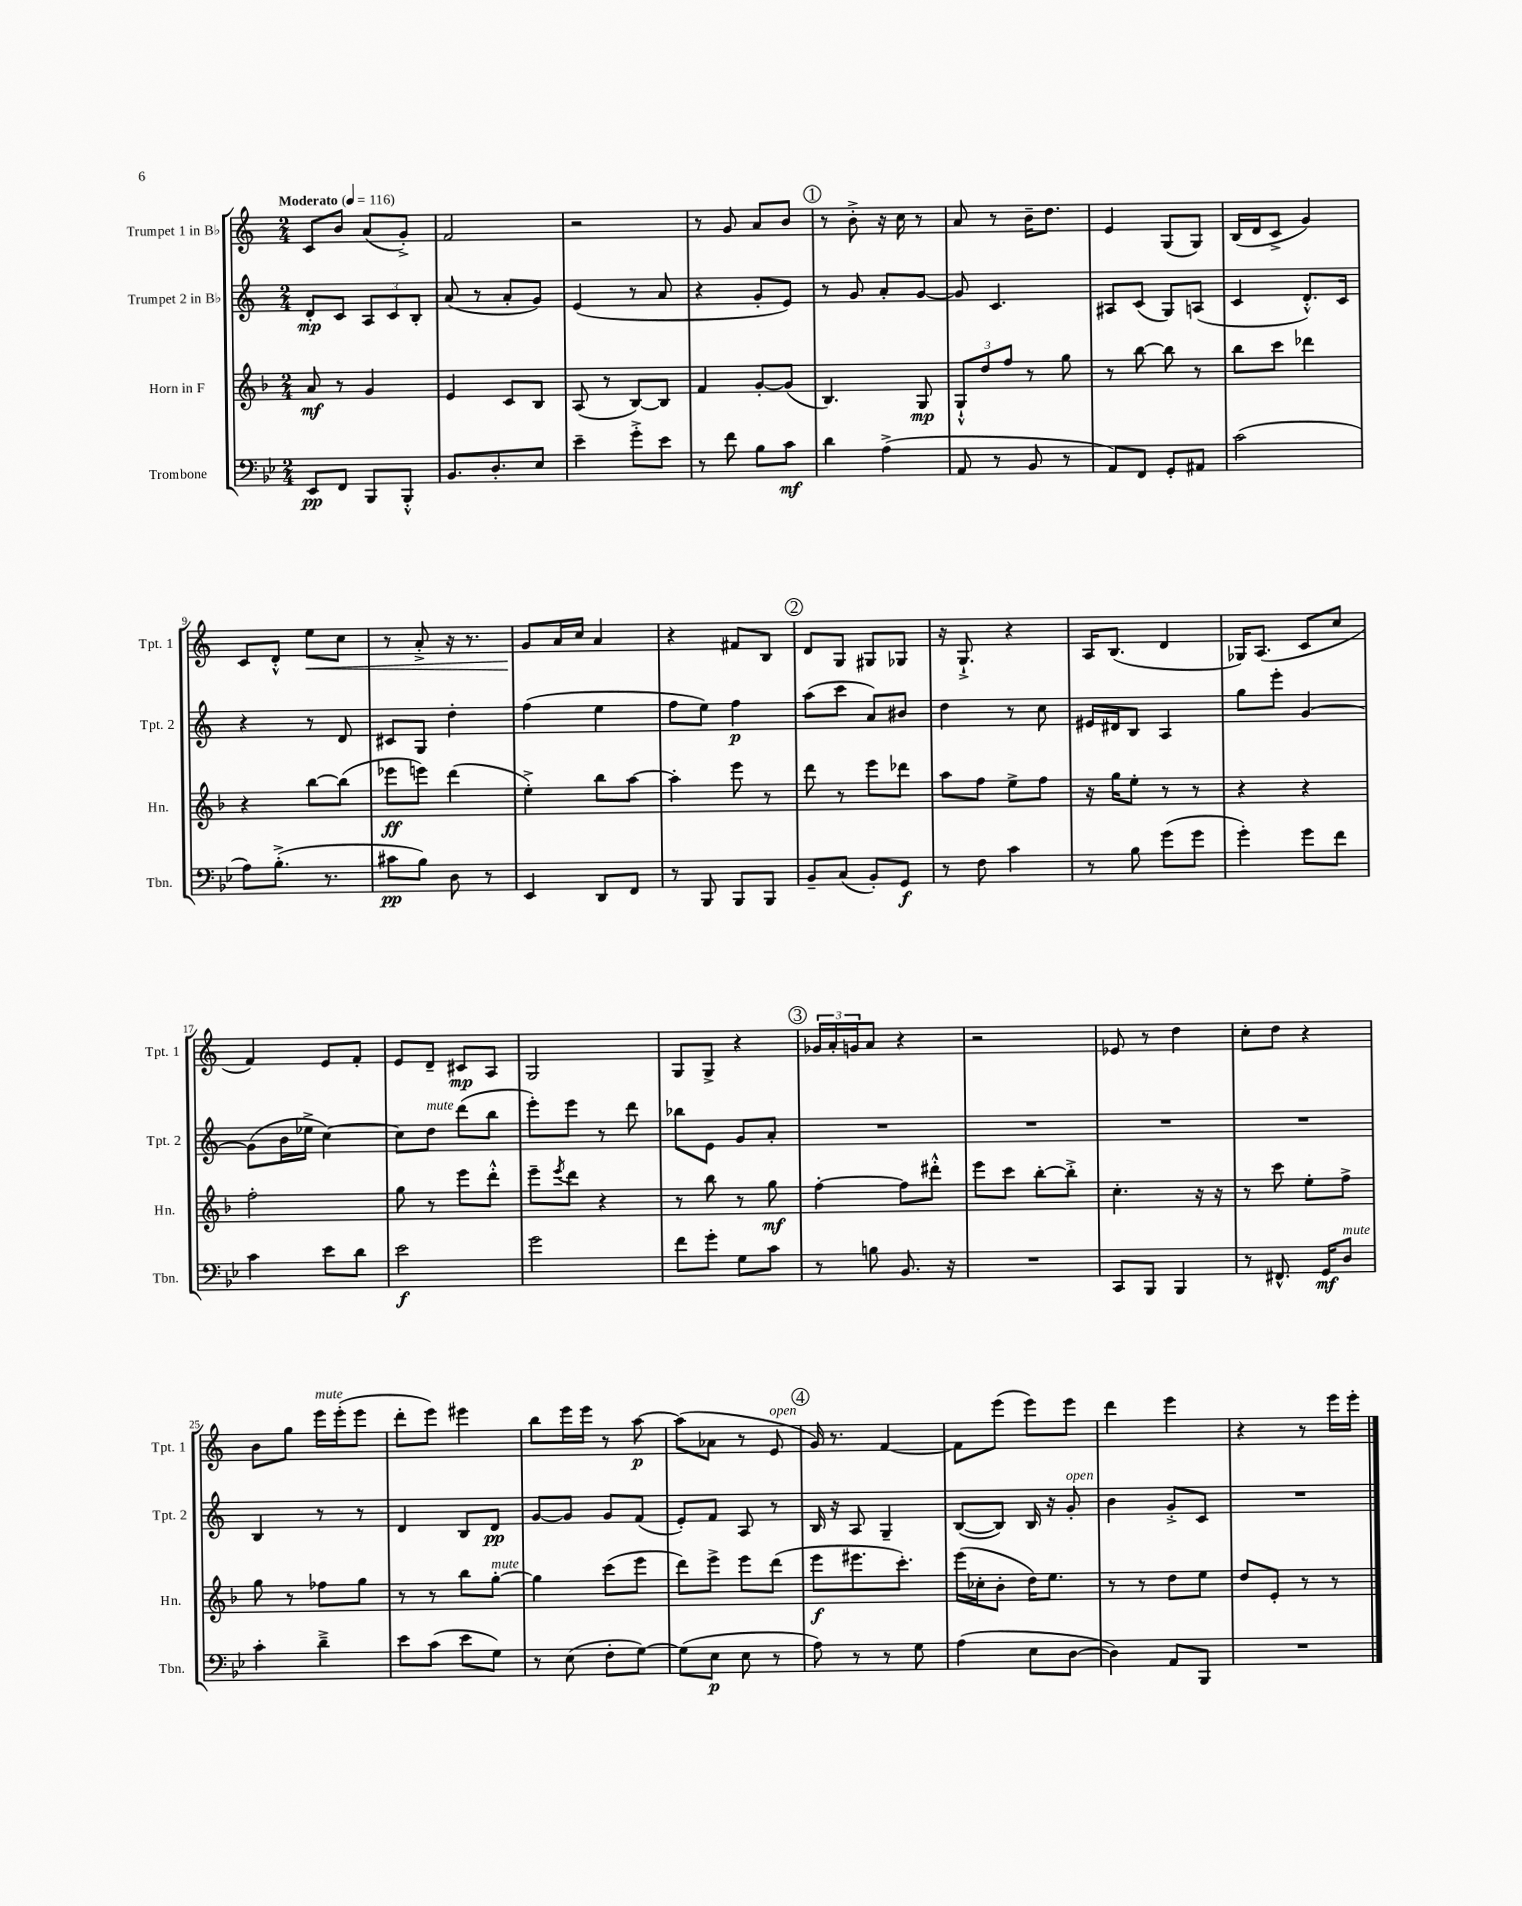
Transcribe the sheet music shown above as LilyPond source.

<<
\new StaffGroup <<
\new Staff = "s0" \with { instrumentName = "Trumpet 1 in Bb" shortInstrumentName = "Tpt. 1" } {
    \clef treble \key c \major \numericTimeSignature \time 2/4 \tempo "Moderato" 4 = 116
    c'8 b'8 a'8( g'8-.->) |
    f'2 |
    r2 |
    r8 g'8 a'8 b'8 |
    \mark \markup { \circle "1" } r8 b'8-.-> r16 c''16 r8 |
    a'8 r8 b'16-- d''8. |
    e'4 g8( g8) |
    b16( d'16 c'8-> g'4) |
    c'8 d'8-.-^ e''8\< c''8 |
    r8 a'8-.-> r16 r8. |
    g'8\! a'16 c''16 a'4 |
    r4 fis'8 b8 |
    \mark \markup { \circle "2" } d'8 g8 gis8 ges8 |
    r16 g8.-!-> r4 |
    a16 b8.( d'4 |
    ges16) a8.( c'8 c''8 |
    f'4) e'8 f'8-. |
    e'8 d'8-- cis'8\mp a8 |
    g2 |
    g8 g8-> r4 |
    \mark \markup { \circle "3" } \tuplet 3/2 { ges'16 a'16-. g'16 } a'8 r4 |
    r2 |
    ees'8 r8 d''4 |
    c''8-. d''8 r4 |
    b'8 g''8 e'''16^\markup { \italic "mute" } e'''16-.( e'''8 |
    d'''8-. e'''8) eis'''4 |
    b''8 e'''16 e'''16 r8 a''8~\p |
    a''8( aes'8 r8 e'8^\markup { \italic "open" } |
    \mark \markup { \circle "4" } g'16) r8. f'4~ |
    f'8 e'''8( e'''8) e'''8 |
    d'''4 e'''4 |
    r4 r8 e'''16 e'''16-. \bar "|." |
}
\new Staff = "s1" \with { instrumentName = "Trumpet 2 in Bb" shortInstrumentName = "Tpt. 2" } {
    \clef treble \key c \major \numericTimeSignature \time 2/4
    d'8-.\mp c'8 \tuplet 3/2 { a8 c'8 b8-. } |
    a'8( r8 a'8-. g'8) |
    e'4( r8 a'8 |
    r4 g'8-. e'8) |
    \mark \markup { \circle "1" } r8 g'8 a'8-. g'8~ |
    g'8 c'4. |
    ais8 c'8( g8) a8( |
    c'4 d'8.-.-^) c'16 |
    r4 r8 d'8 |
    cis'8 g8 d''4-. |
    f''4( e''4 |
    f''8 e''8) f''4\p |
    \mark \markup { \circle "2" } a''8( c'''8 a'8) bis'8 |
    d''4 r8 c''8 |
    eis'16 dis'16 b8 a4 |
    g''8 e'''8-. g'4~ |
    g'8( b'16 ees''16-> c''4~) |
    c''8 d''8^\markup { \italic "mute" } d'''8( b''8 |
    e'''8-.) e'''8 r8 d'''8 |
    bes''8 e'8 g'8 a'8-. |
    \mark \markup { \circle "3" } R2 |
    R2 |
    R2 |
    R2 |
    b4 r8 r8 |
    d'4 b8 d'8\pp |
    g'8~ g'8 g'8 f'8( |
    e'8-.) f'8 a8 r8 |
    \mark \markup { \circle "4" } b16 r16 a8 g4-- |
    b8~( b8) b16 r16 g'8-.^\markup { \italic "open" } |
    b'4 g'8-.-> c'8 |
    R2 \bar "|." |
}
\new Staff = "s2" \with { instrumentName = "Horn in F" shortInstrumentName = "Hn." } {
    \clef treble \key f \major \numericTimeSignature \time 2/4
    a'8\mf r8 g'4 |
    e'4 c'8 bes8 |
    a8( r8 bes8~) bes8 |
    f'4 g'8~-. g'8( |
    \mark \markup { \circle "1" } bes4.) g8\mp |
    \tuplet 3/2 { g8-!-^ d''8 f''8 } r8 g''8 |
    r8 bes''8~ bes''8 r8 |
    bes''8 c'''8 des'''4 |
    r4 bes''8~ bes''8( |
    ees'''8\ff e'''8) d'''4( |
    e''4-.->) bes''8 a''8~ |
    a''4-. e'''8 r8 |
    \mark \markup { \circle "2" } d'''8 r8 e'''8 des'''8 |
    a''8 f''8 e''8-> f''8 |
    r16 g''16 e''8-. r8 r8 |
    r4 r4 |
    f''2-. |
    g''8 r8 e'''8 d'''8-.-^ |
    e'''8-- \acciaccatura { e'''8 } d'''8 r4 |
    r8 bes''8 r8 g''8\mf |
    \mark \markup { \circle "3" } f''4~-. f''8 dis'''8-.-^ |
    e'''8 c'''8 bes''8~-. bes''8-.-> |
    c''4.-. r16 r16 |
    r8 c'''8 e''8-. f''8-> |
    g''8 r8 fes''8 g''8 |
    r8 r8 bes''8 g''8~-.^\markup { \italic "mute" } |
    g''4 c'''8( e'''8 |
    d'''8) e'''8-> e'''8 d'''8( |
    \mark \markup { \circle "4" } e'''8\f eis'''8. c'''8.-.) |
    e'''16( ces''16-. bes'8-. d''16) e''8. |
    r8 r8 d''8 e''8 |
    d''8 e'8-. r8 r8 \bar "|." |
}
\new Staff = "s3" \with { instrumentName = "Trombone" shortInstrumentName = "Tbn." } {
    \clef bass \key bes \major \numericTimeSignature \time 2/4
    ees,8\pp f,8 bes,,8 bes,,8-.-^ |
    bes,8. d8.-. ees8 |
    ees'4-- g'8-.-> ees'8 |
    r8 f'8 bes8 c'8\mf |
    \mark \markup { \circle "1" } d'4 a4->( |
    a,8 r8 bes,8 r8 |
    a,8) f,8 g,8-. ais,8 |
    c'2( |
    a8) bes8.-.->( r8. |
    cis'8\pp bes8) d8 r8 |
    ees,4 d,8 f,8 |
    r8 bes,,8 bes,,8 bes,,8 |
    \mark \markup { \circle "2" } bes,8-- c8( bes,8-.) g,8\f |
    r8 f8 c'4 |
    r8 bes8 g'8( g'8 |
    g'4-.) g'8 f'8 |
    c'4 ees'8 d'8 |
    ees'2\f |
    g'2 |
    f'8 g'8-. g8 c'8 |
    \mark \markup { \circle "3" } r8 b8 bes,8. r16 |
    R2 |
    c,8 bes,,8 bes,,4 |
    r8 fis,8.-^ g,16\mf d8^\markup { \italic "mute" } |
    c'4-. d'4---> |
    ees'8 c'8( ees'8 g8) |
    r8 ees8( f8-. g8~) |
    g8( ees8\p ees8 r8 |
    \mark \markup { \circle "4" } a8) r8 r8 g8 |
    a4( ees8 d8~ |
    d4) a,8 bes,,8 |
    R2 \bar "|." |
}
>>
>>
